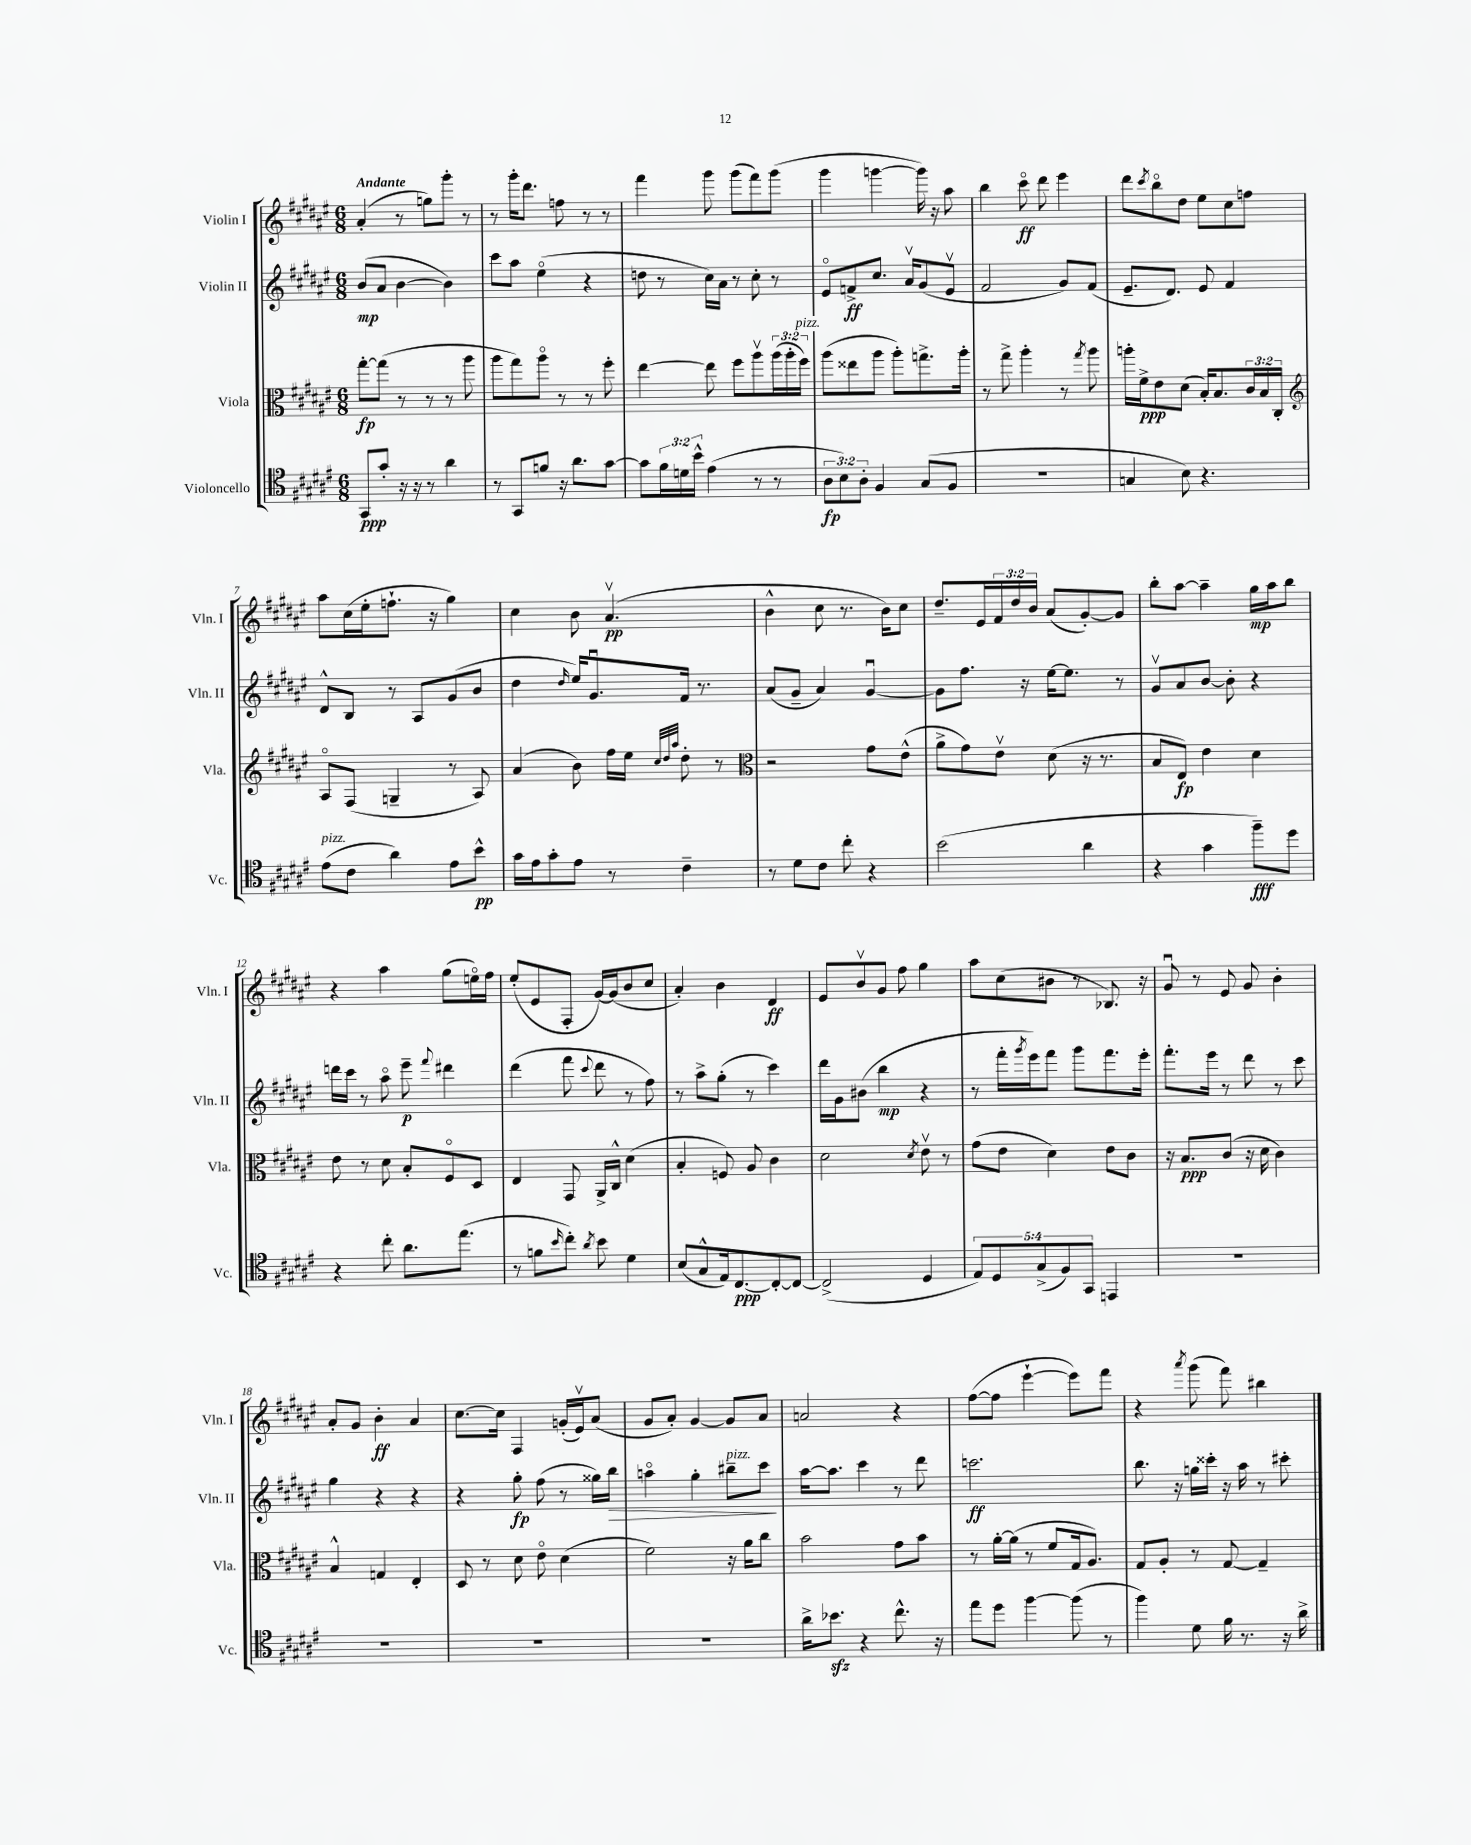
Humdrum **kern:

**kern	**kern	**kern	**kern
*staff4	*staff3	*staff2	*staff1
*clefC4	*clefC3	*clefG2	*clefG2
*k[f#c#g#d#a#e#]	*k[f#c#g#d#a#e#]	*k[f#c#g#d#a#e#]	*k[f#c#g#d#a#e#]
*M6/8	*M6/8	*M6/8	*M6/8
8GG#/L	[8gg#'\L	(8b/L	(4a#'/
8g#'/J	(8gg#\]J	8a#/J	.
16r	8r	[4b\	8r
16r	.	.	.
8r	8r	.	8gg\L)
4a#\	8r	4b\])	8ggg#'\J
.	8aa#\	.	8r
=	=	=	=
8r	8aa#\L	8ccc#\L	8r
8GG#/L	8gg#\)	8aa#\J	16ggg#'\LK
.	.	.	8.ddd#\J
8f/J	8aa#o\J	(4ee#o\	.
16r	8r	.	8ff\
8.a#\L	.	.	.
.	8r	4r	8r
[8g#\J	8ff#'\	.	8r
=	=	=	=
8g#\]L	[4ee#\	8dd\	4fff#\
24f#\L	.	8r	.
24d\	.	.	.
24b^^\JJ	.	.	.
(4e#\	8ee#\]	16cc#\LL)	8ggg#\
.	.	16a#\JJ	.
.	8ff#\L	8r	(8ggg#\L
8r	8aa#v\	8cc#'\	8fff#\)
8r	(24aa#\L	8r	(8ggg#\J
.	24aa#'\	.	.
.	24ff#\JJ)	.	.
=	=	=	=
12A#\L	(8aa#\L	8e#o/L	4ggg#\
12B\)	.	.	.
.	8ee##\	8f^/	.
12A#'\J	.	.	.
4F#/	8aa#\J	8.cc#/J	[4ggg\
.	8aa#'\L)	.	.
.	.	16a#v/LK	.
(8G#/L	8.gg^\	(8g#/	16ggg\])
.	.	.	16r
8F#/J	.	8e#v/J	8aa#\
.	16aa#'\Jk	.	.
=	=	=	=
2.r	8r	2f#/	4bb\
.	8gg#^\	.	.
.	4aa#'\	.	8ccc#o\
.	.	.	8ddd#\
.	8r	8g#/L)	4eee#\
.	8qgg#/	.	.
.	8aa#\	(8f#/J	.
=	=	=	=
4G/	16aa'\LL	8.e#~/L	8ddd#\L
.	16f#^\J	.	.
.	.	.	8qccc#/
.	8e#\	.	8bbo\
.	.	8.d#/J)	.
8B\)	(8d#\J	.	8dd#\J
4.r	16B'/LK)	8e#/	8ee#\L
.	8.B/	.	.
.	.	4f#/	8cc#\
.	24c#/L	.	8ff\J
.	24B/	.	.
.	24C#'/JJ	.	.
=	=	=	=
*	*clefG2	*	*
(8e#\L	8A#o/L	8d#^^/L	8aa#\L
8c#\J	(8F#/J	8B/J	(16cc#\L
.	.	.	16ee#'\J
4a#\)	4G~/	8r	8.ff`\J
.	.	8A#/L	.
.	.	.	16r
8e#\L	8r	(8g#/	4gg#\)
8b^^\J	8A#/)	8b/J	.
=	=	=	=
16g#\LL	(4a#/	4dd#\	4cc#\
16e#\J	.	.	.
8g#'\	.	.	.
.	.	16qqdd#/	.
8e#\J	8b\)	16ee#/LK)	8b\
.	.	8.g#u/	.
8r	16ff#\LL	.	(4.a#v/
.	16ee#\JJ	.	.
.	32qqcc#/LLL	.	.
.	32qqdd#/	.	.
.	32qqaa#/JJJ	.	.
4c#~\	8dd#'\	16f#/Jk	.
.	.	8.r	.
.	8r	.	.
=	=	=	=
*	*clefC3	*	*
8r	2r	(8a#/L	4b^^\
8d#\L	.	8g#~/J	.
8c#\J	.	4a#/)	8cc#\
8cc#'\	.	.	8.r
4r	8g#\L	[4g#u/	.
.	.	.	16b\LK)
.	(8e#^^\J	.	8cc#\J
=	=	=	=
(2b\	8a#^\L	8g#\]L	8.dd#~/L
.	8g#\)	8.ff#\J	.
.	.	.	16e#/L
.	8e#v\J	.	24f#/
.	.	.	24dd#/
.	.	16r	.
.	.	.	24b/JJ
.	(8d#\	[16ee#\LK	(8a#/L
.	.	8.ee#\]J	.
4a#\	16r	.	[8g#'/)
.	8.r	.	.
.	.	8r	8g#/]J
=	=	=	=
4r	8B/L	8g#v/L	8bb'\L
.	8E#/J)	8a#/	[8aa#\J
4g#\	4e#\	[8b/J	4aa#~\]
.	.	8b'\]	.
8ff#~\L)	4d#\	4r	16gg#\LL
.	.	.	16aa#\J
8dd#\J	.	.	8bb\J
=	=	=	=
4r	8e#\	16ddd\LL	4r
.	.	16ccc#\JJ	.
.	8r	8r	.
8cc#'\	8d#\	8aa#o\	4aa#\
8.a#\L	8B'/L	8eee#~\	.
.	.	8qqfff#/	.
.	8F#o/	4ddd#\	(8gg#\L
(8.ee#\J	.	.	.
.	8D#/J	.	16eeo\L)
.	.	.	16ff#\JJ
=	=	=	=
8r	4E#/	(4ddd#\	(8ee#'/L
8f\L	.	.	8e#/
16qqb/	.	.	.
8cc#'\J)	8GG#/	8fff#\	8F#'/J
8qa#/	.	8qqccc#/	.
8b\	16AA#^/LL	8ddd#\	[16g#/LL)
.	16C#^^/JJ	.	(16g#/]J
4d#\	(4d#\	8r	8b/
.	.	8ff#\)	8cc#/J
=	=	=	=
(8B/L	4B'/	8r	4a#'/)
8G#^^/	.	8aa#^\L	.
16E#/k)	8F/)	(8gg#'\J	4b\
[8.C#/	.	.	.
.	8A#/	8r	.
8C#'/_	4c#\	4ccc#\)	4d#/
8C#/_J	.	.	.
=	=	=	=
(2C#^/]	2d#\	16ddd#\LL	8e#/L
.	.	16g#\J	.
.	.	(8b#\J	8bv/
.	.	4bb\	8g#/J
.	.	.	8ff#\
.	8qd#/	.	.
4D#/	8e#v\	4r	4gg#\
.	8r	.	.
=	=	=	=
10E#/L)	(8g#\L	8r	8aa#\L
10D#/	.	.	.
.	8e#\J	16fff#'\LL	(8cc#\
.	.	8qggg#/	.
.	.	16eee#\J)	.
(10G#^/	.	.	.
.	4d#\)	8fff#\J	8b#\J
10F#/)	.	.	.
.	.	8ggg#\L	8r
10GG#/J	.	.	.
4EE/	8e#\L	8.fff#\	8.B-/)
.	8c#\J	.	.
.	.	16eee#'\Jk	16r
=	=	=	=
2.r	16r	8.fff#'\L	8g#u/
.	8.B/L	.	.
.	.	.	8r
.	.	16eee#\Jk	.
.	(8c#/J	8r	8e#/
.	16r	8ddd#\	8g#/
.	16d#\	.	.
.	4c#\)	8r	4b'\
.	.	8ccc#\	.
=	=	=	=
2.r	4B^^/	4gg#\	8a#'/L
.	.	.	8g#/J
.	4G/	4r	4b'\
.	4E#'/	4r	4a#/
=	=	=	=
2.r	8D#/	4r	[8.cc#\L
.	8r	.	.
.	.	.	16cc#\]Jk
.	8d#\	8gg#'\	4F#/
.	8e#o\	(8ff#\	.
.	(4d#\	8r	(16g'/LL
.	.	.	16e#v/J)
.	.	16gg##\LL)	(8a#/J
.	.	16bb\JJ	.
=	=	=	=
2.r	2f#\)	4aao\	8g#/L
.	.	.	8a#'/J)
.	.	4gg#'\	[4g#/
.	16r	8bb#~\L	8g#/]L
.	16a#\LK	.	.
.	8cc#\J	8ccc#\J	8a#/J
=	=	=	=
16a#^\LK	2b\	[16aa#\LK	2a/
8.b-\J	.	8.aa#\]J	.
4r	.	4ccc#\	.
8.cc#^^\	8g#\L	8r	4r
.	8b\J	8ddd#\	.
16r	.	.	.
=	=	=	=
8ee#\L	8r	2.ccc\	([8ff#\L
8dd#\J	[16a#'\LL	.	8ff#\]J
.	(16a#\]JJ	.	.
[4ff#\	8r	.	[4eee#`\
.	8f#/L	.	.
(8ff#\]	16G#/k	.	8eee#\]L)
.	8.A#/J)	.	.
8r	.	.	8fff#\J
=	=	=	=
4ff#\)	8G#/L	8.bb\	4r
.	8A#'/J	.	.
.	.	16r	.
.	.	.	8qaaa#/
8d#\	8r	16gg\LL	(8ggg#\
.	.	16ccc##'\JJ	.
16f#\	[8G#/	16r	8fff#\)
8.r	.	16aa#\	.
.	4G#~/]	8r	4bb#\
16r	.	8ccc#'\	.
16a#^\	.	.	.
==	==	==	==
*-	*-	*-	*-
